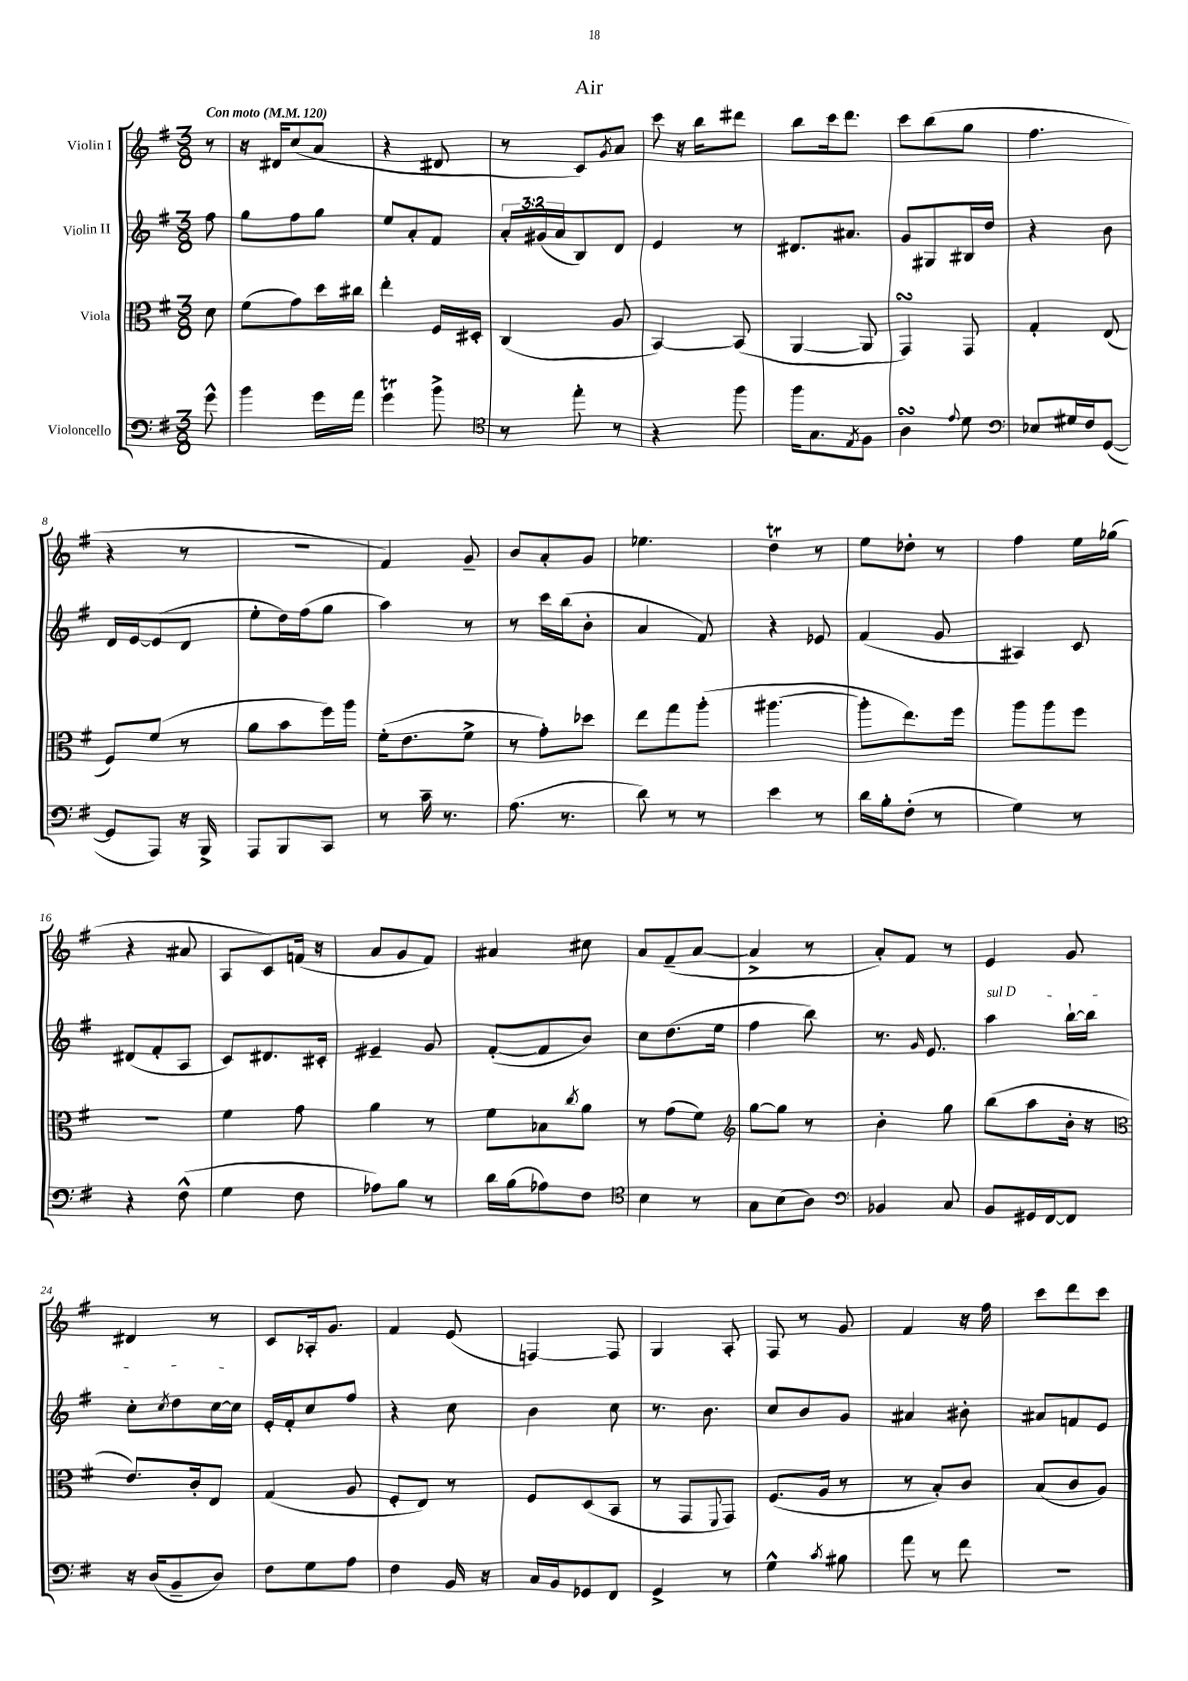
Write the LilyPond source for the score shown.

\header { title = "Air" }
<<
\new StaffGroup <<
\new Staff = "s0" \with { instrumentName = "Violin I" } {
    \clef treble \key g \major \numericTimeSignature \time 3/8 \partial 8 \tempo "Con moto" 4 = 120
    r8 |
    r16 dis'16 c''8( a'8 |
    r4 dis'8 |
    r8 c'8) \acciaccatura { g'8 } a'8 |
    c'''8 r16 b''16 dis'''8 |
    b''8 c'''16 d'''8. |
    c'''8 b''8( g''8 |
    fis''4. |
    r4 r8 |
    R4. |
    fis'4) g'8-- |
    b'8 a'8-. g'8 |
    ees''4. |
    d''4\trill r8 |
    e''8 des''8-. r8 |
    fis''4 e''16 ges''16( |
    r4 ais'8 |
    a8 c'8) f'16( r16 |
    a'8 g'8 fis'8) |
    ais'4 cis''8 |
    a'8 fis'8--( a'8~ |
    a'4-> r8 |
    a'8-.) fis'8 r8 |
    e'4 g'8 |
    dis'4 r8 |
    c'8 aes16-. g'8. |
    fis'4 e'8( |
    f4~) f8 |
    g4 a8-. |
    fis8 r8 g'8 |
    fis'4 r16 fis''16 |
    c'''8 d'''8 c'''8 \bar "|." |
}
\new Staff = "s1" \with { instrumentName = "Violin II" } {
    \clef treble \key g \major \numericTimeSignature \time 3/8 \override Staff.TupletNumber.text = #tuplet-number::calc-fraction-text \partial 8
    fis''8 |
    g''8 fis''8 g''8 |
    e''8 a'8-. fis'8 |
    \tuplet 3/2 { a'16-. gis'16( a'16 } b8) d'8 |
    e'4 r8 |
    dis'8. ais'8. |
    g'8 gis8 bis16 d''16 |
    r4 b'8 |
    d'16 e'16~ e'8( d'8 |
    e''8-. d''16) fis''16( g''8 |
    a''4) r8 |
    r8 c'''16 b''16( b'8-. |
    a'4 fis'8) |
    r4 ees'8 |
    fis'4( g'8 |
    ais4) c'8 |
    dis'8( fis'8-. a8 |
    c'8) dis'8. cis'16-. |
    eis'4-- g'8 |
    fis'8~-.( fis'8 b'8) |
    c''8 d''8.( e''16 |
    fis''4 b''8) |
    r8. \grace { g'16 } e'8. |
    \once \override TextSpanner.bound-details.left.text = \markup { \italic "sul D" } a''4\startTextSpan b''16~-! b''16 |
    c''8-. \acciaccatura { c''8 } d''8 c''16~ c''16\stopTextSpan |
    e'16-. fis'16-. c''8 fis''8 |
    r4 c''8 |
    b'4 c''8 |
    r8. b'8. |
    c''8 b'8 g'8 |
    ais'4 bis'8-. |
    ais'8 f'8 e'8 \bar "|." |
}
\new Staff = "s2" \with { instrumentName = "Viola" } {
    \clef alto \key g \major \numericTimeSignature \time 3/8 \partial 8
    d'8 |
    fis'8( g'8) d''16 cis''16 |
    e''4-. fis16 dis16-. |
    c4( a8 |
    b,4~) b,8( |
    a,4~ a,8 |
    g,4\turn) g,8 |
    g4-. e8( |
    fis8) fis'8( r8 |
    a'8 b'8 fis''16) a''16 |
    fis'16-.( e'8. fis'8-> |
    r8 g'8-.) des''8 |
    e''8 g''8 a''8-.( |
    ais''4.~ |
    ais''8-. e''8.) fis''16 |
    a''8 a''8 fis''8 |
    R4. |
    fis'4 g'8 |
    a'4 r8 |
    fis'8 bes8 \acciaccatura { c''8 } a'8 |
    r8 g'8( fis'8) |
    \clef treble g''8~ g''8 r8 |
    b'4-. g''8 |
    b''8( a''8 b'16-. r16 |
    \clef alto e'8.) c'16-. e8 |
    g4( a8 |
    fis8-. e8) r8 |
    fis8 d8( b,8 |
    r8 g,8 \appoggiatura { fis,8 } g,8) |
    fis8.( a16 r8 |
    r8 b8-.) c'8 |
    b8( c'8 a8) \bar "|." |
}
\new Staff = "s3" \with { instrumentName = "Violoncello" } {
    \clef bass \key g \major \numericTimeSignature \time 3/8 \partial 8
    g'8-^ |
    b'4 g'16 a'16 |
    g'4\trill b'8-> |
    \clef tenor r8 e''8-. r8 |
    r4 fis''8 |
    fis''16 g8. \acciaccatura { e8 } fis8 |
    a4\turn \appoggiatura { e'8 } d'8 |
    \clef bass ees8 gis16 fis16 g,8~( |
    g,8 a,,8) r16 b,,16-> |
    a,,8 b,,8 c,8 |
    r8 c'16-- r8. |
    a8.( r8. |
    d'8) r8 r8 |
    e'4 r8 |
    d'16 b16-. fis8-.( r8 |
    g4) r8 |
    r4 fis8-^( |
    g4 fis8 |
    aes8) b8 r8 |
    d'16 b16( aes8) fis8 |
    \clef tenor b4 r8 |
    g8 b8( a8) |
    \clef bass bes,4 c8 |
    b,8 gis,16 fis,16~ fis,8 |
    r16 d16( b,8-- d8) |
    fis8 g8 a8 |
    fis4 b,16 r16 |
    c16 b,16 ges,8 fis,8 |
    g,4-> r8 |
    g4-^ \acciaccatura { c'8 } bis8 |
    a'8 r8 fis'8 |
    R4. \bar "|." |
}
>>
>>
